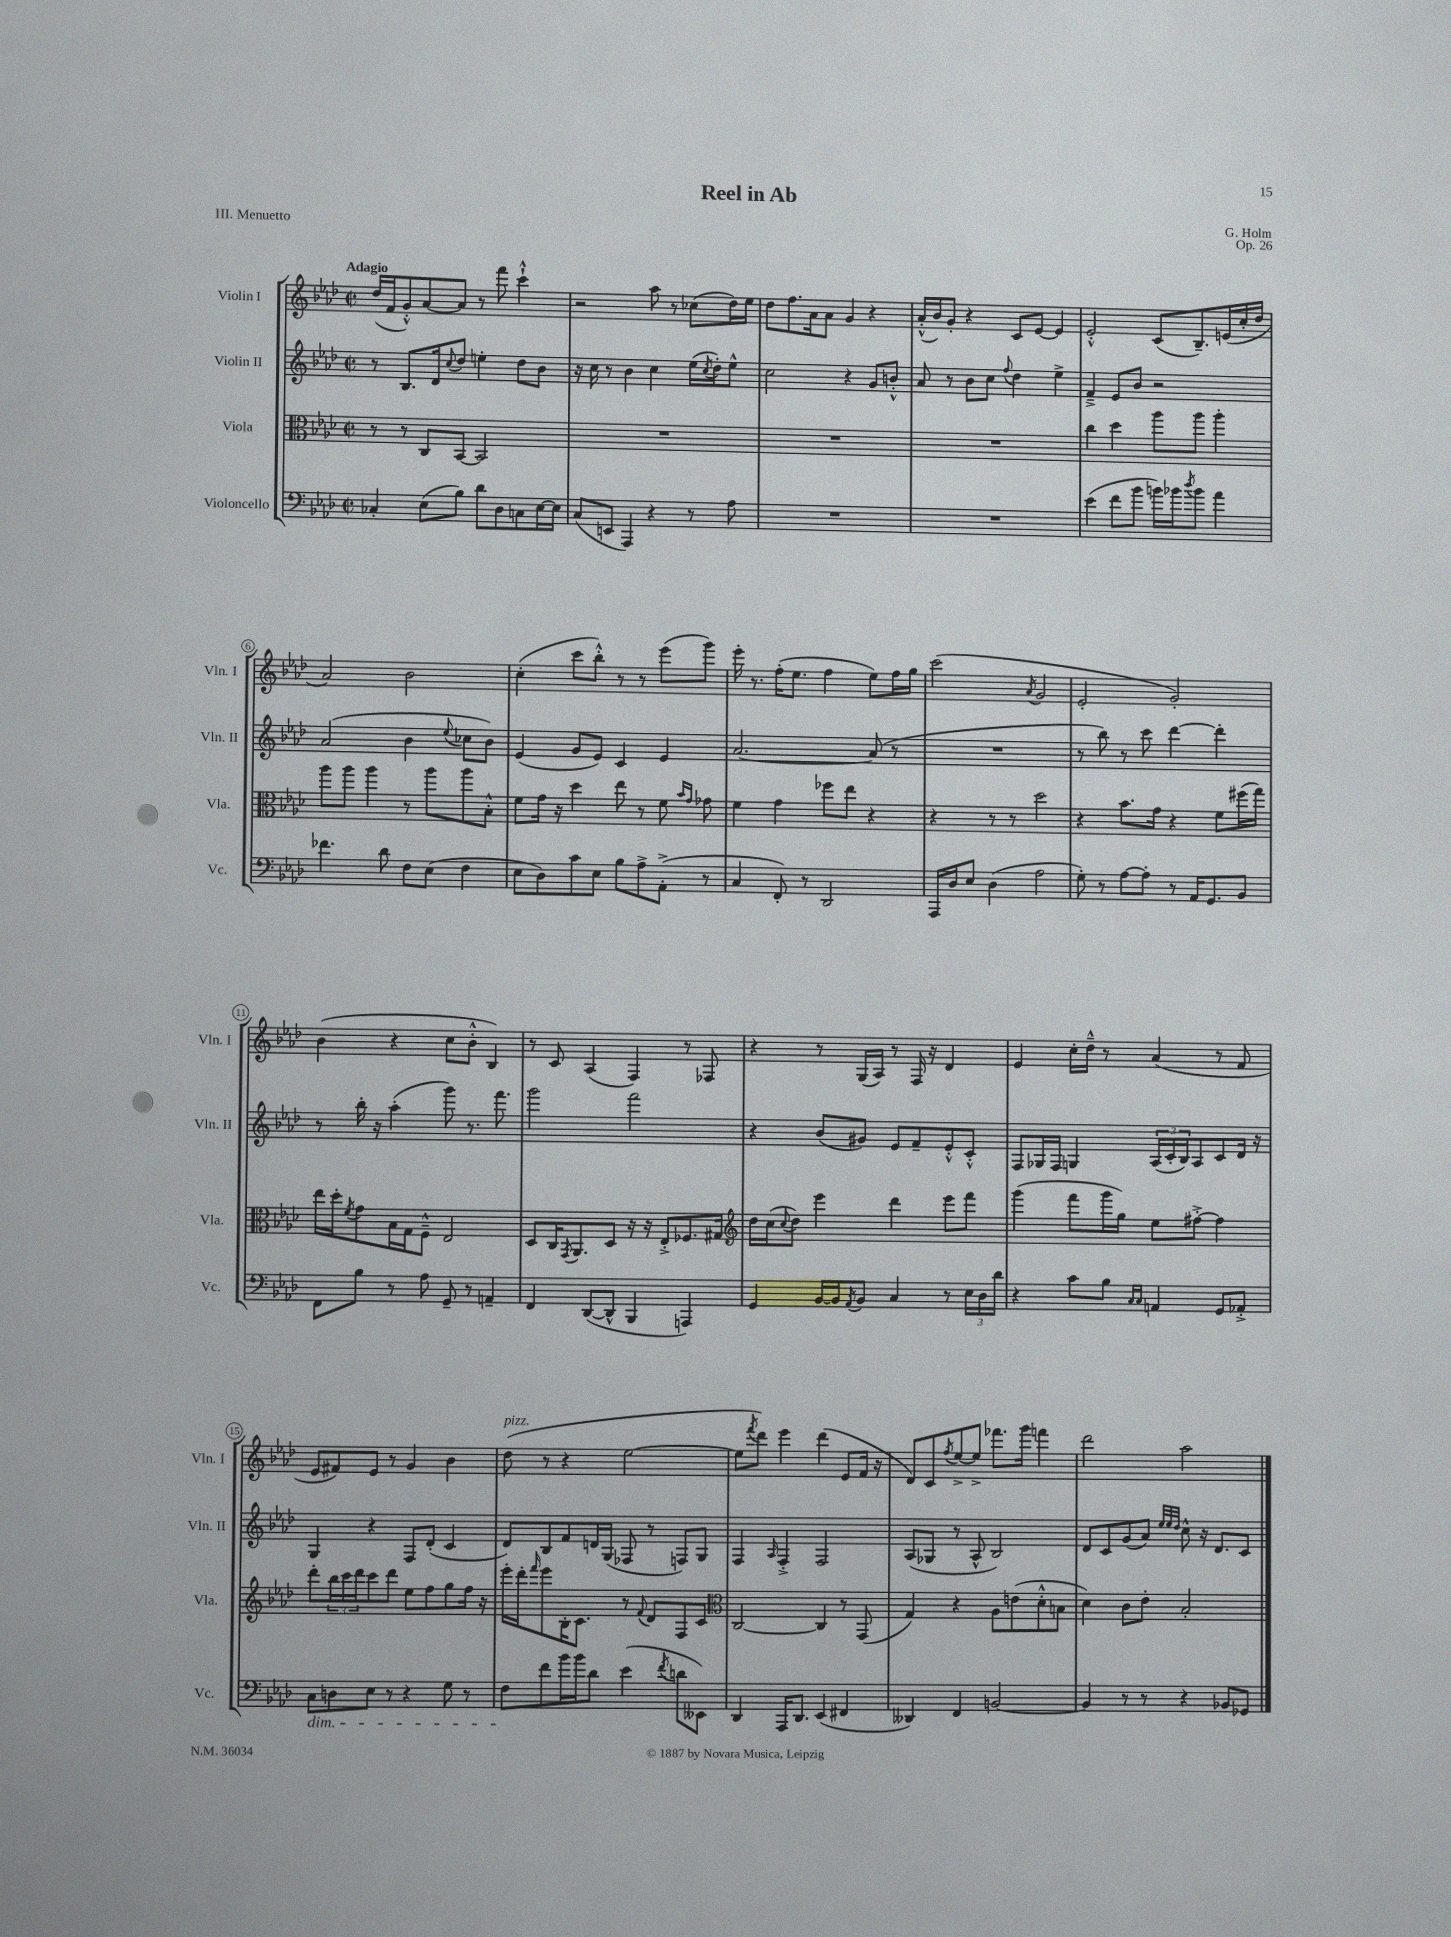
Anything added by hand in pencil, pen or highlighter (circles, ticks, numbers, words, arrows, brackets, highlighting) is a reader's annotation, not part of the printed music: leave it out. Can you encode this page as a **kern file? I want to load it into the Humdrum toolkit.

**kern	**kern	**kern	**kern
*staff4	*staff3	*staff2	*staff1
*clefF4	*clefC3	*clefG2	*clefG2
*k[b-e-a-d-]	*k[b-e-a-d-]	*k[b-e-a-d-]	*k[b-e-a-d-]
*M2/2	*M2/2	*M2/2	*M2/2
*met(c|)	*met(c|)	*met(c|)	*met(c|)
4C-'	8r	8r	(16dd-
.	.	.	16f
.	8r	8.B-	8g'^^)
(8E-	8C	.	[8a-
.	.	16d-	.
.	.	8qqcc	.
8B-)	[8BB-	8dd-	8a-]
8d-	2BB-]	4ee'	8r
8D-	.	.	8fff
8C	.	8dd-	4ccc`^^
[16E-	.	8b-	.
16E-]	.	.	.
=	=	=	=
(8C	1r	16r	2r
.	.	16cc	.
8EE	.	8r	.
4AAA-)	.	4b-	.
4r	.	4cc	8aa-
.	.	.	8r
8r	.	(16ee-	(8cc-
.	.	8qcc	.
.	.	16dd-')	.
8A-	.	8ee-^^	16dd-)
.	.	.	16ee-
=	=	=	=
1r	1r	2cc	8dd-
.	.	.	8.ff
.	.	.	16a-
.	.	.	8a-
.	.	4r	4g
.	.	8g	4r
.	.	8b'^^	.
=	=	=	=
1r	1r	8a-	(16a-'^^
.	.	.	16b-)
.	.	8r	8g'
.	.	8b-	4r
.	.	8cc	.
.	.	8qqff	.
.	.	4dd-	8c
.	.	.	[8e-
.	.	4ee-^	4e-]
=	=	=	=
(4e-	4cc	4f~^	2e-'^^
8f	4dd-	8e-	.
8b-	.	8b-	.
16b)	8aa-	2r	(8c
16b-	.	.	.
8qdd-	.	.	.
8b-	8aa-	.	8.B-~)
4a-	4aa-'	.	.
.	.	.	(16e
.	.	.	16cc'
.	.	.	16dd-
=	=	=	=
4.f-	8aa-	(2a-	2a-)
.	8aa-	.	.
.	4aa-	.	.
8d-	.	.	.
8F	8r	4b-	2b-
(8E-	8aa-	.	.
.	.	8qqee-	.
4F	8aa-	8cc-	.
.	8B-'^^	8b-)	.
=	=	=	=
8E-	8f	(4e-	(4cc'
8D-)	16g	.	.
.	16r	.	.
8c	4dd-	8g	8ccc
8E-	.	8e-)	8bb-'^^)
8B-	8ee-	4c	8r
8A-^	8r	.	8r
(8AA-'^	8f	4e-	(8eee-
.	16qqb-	.	.
.	16qqg	.	.
8r	8g-	.	8ggg)
=	=	=	=
4C	4f	[2.a-	16eee-'
.	.	.	8.r
8FF')	4g	.	(16ff'
.	.	.	8.ee-
8r	.	.	.
2DD-	8ff-	.	4ff
.	8ee-	.	.
.	4r	(8a-]	8ee-)
.	.	8r	16ff
.	.	.	16gg
=	=	=	=
16AAA-	4r	1r	(2ccc
16D-	.	.	.
8E-	.	.	.
(4D-	8r	.	.
.	8r	.	.
.	.	.	8qa-
2A-	2dd-	.	2g
=	=	=	=
8G')	4r	8r	2e-'
8r	.	8bb-)	.
[8A-	8.b-	8r	.
8A-']	.	8ccc	.
.	16g	.	.
8r	4r	[4ddd-	2g')
16AA-	.	.	.
8.GG	.	.	.
.	8f	4ddd-']	.
8BB-	(16ff#	.	.
.	16gg)	.	.
=	=	=	=
8FF	16ee-	8r	(4b-
.	16dd-'	.	.
.	8qf	.	.
8B-	8g	16bb-'	.
.	.	16r	.
8r	16B-	(4aa-'	4r
.	16G	.	.
8A-	8F~^^	.	.
8GG~	2E-	8ggg)	8cc
8r	.	8.r	8b-'^^
4AA~	.	.	4B-)
.	.	8.fff	.
=	=	=	=
4FF	8D-	2ggg	8r
.	16C	.	8c
.	8qGG	.	.
.	8.AA-	.	.
([8DD-	.	.	(4A-
8DD-^^]	8D-	.	.
4BBB-	16r	2fff	4F)
.	16r	.	.
.	8E-'^	.	.
4AAA)	8.F-	.	8r
.	.	.	8F-
.	16G#	.	.
=	=	=	=
*	*clefG2	*	*
4GG	16dd-	4r	4r
.	(16cc	.	.
.	8qqcc	.	.
.	8dd-)	.	.
[16BB-	4eee-	(8b-	8r
16BB-]	.	.	.
8qAA-	.	.	.
8BB-	.	8g#)	(16G
.	.	.	16A-)
4C	4ddd-	8e-	8r
.	.	8f~	16F
.	.	.	16r
8r	8eee-	8e-'^^	4d-
24E-	8fff	8c'^^	.
24D-	.	.	.
24d-	.	.	.
=	=	=	=
4r	(4ggg	8F	4e-
.	.	16G-	.
.	.	16F	.
8c	8fff	4G	16cc'
.	.	.	16dd-~^^
8B-	16ggg	.	8r
.	16gg)	.	.
16qqC	.	.	.
16qqC	.	.	.
4AA	8ee-	(24A-	(4a-
.	.	24c'	.
.	.	24B-)	.
.	[8ff#'^	8A-	.
8GG	4ff#]	8c	8r
8AA-'^	.	16d-	8f
.	.	16r	.
=	=	=	=
8C	8ddd-'	4G	8e-
8D	24bb-	.	8f#)
.	24ccc	.	.
.	24ddd-	.	.
8E-	8ccc	4r	8e-
8r	8ddd-	.	8r
4r	8ee-	8F	4g
.	8ff	(8d-'	.
8G	8gg	4c	4b-
8r	16ff	.	.
.	16r	.	.
=	=	=	=
8F	16eee-'	8d-)	(8dd-
.	16ddd-'	.	.
.	16qqfff	.	.
8f	8eee-	8B-	8r
16b-	16B-'	8f	4r
16b-	8.c	.	.
8d-	.	16d	.
.	.	(16G	.
(4e-	8r	8F-	[2ee-
.	8qqf	.	.
.	8d-	8r	.
8qf	.	.	.
8d	8F	8F)	.
8EE--)	8c	8G	.
=	=	=	=
*	*clefC3	*	*
4DD-	[2C	4F	8ee-]
.	.	.	8qfff
.	.	.	8ddd-)
.	.	16qqA-	.
16AAA-	.	4F'^	4eee-
8.DD-	.	.	.
(4EE-	4C]	2F	(4ddd-
4FF#	8r	.	8e-
.	(8GG	.	16f
.	.	.	16r
=	=	=	=
4DD--)	4G)	(8A-	8d-)
.	.	8G-	8c
.	.	.	8qff
4FF	4r	8r	[8ee-^
.	.	8A-^^	8ee-^]
[2BB	8A-	2B-)	8.fff-
.	(8e	.	.
.	.	.	16ggg
.	8d-'^^	.	4fff
.	8B	.	.
=	=	=	=
4BB]	4d-)	8d-	2ddd-
.	.	8c	.
8r	8c	(8g	.
8r	8e-'	8a-)	.
.	.	32qqee-	.
.	.	32qqee-	.
.	.	32qqdd-	.
4r	2B-'	8cc^^	2aa-
.	.	16r	.
.	.	8.d-	.
8BB-	.	.	.
8GG-	.	8c	.
==	==	==	==
*-	*-	*-	*-
